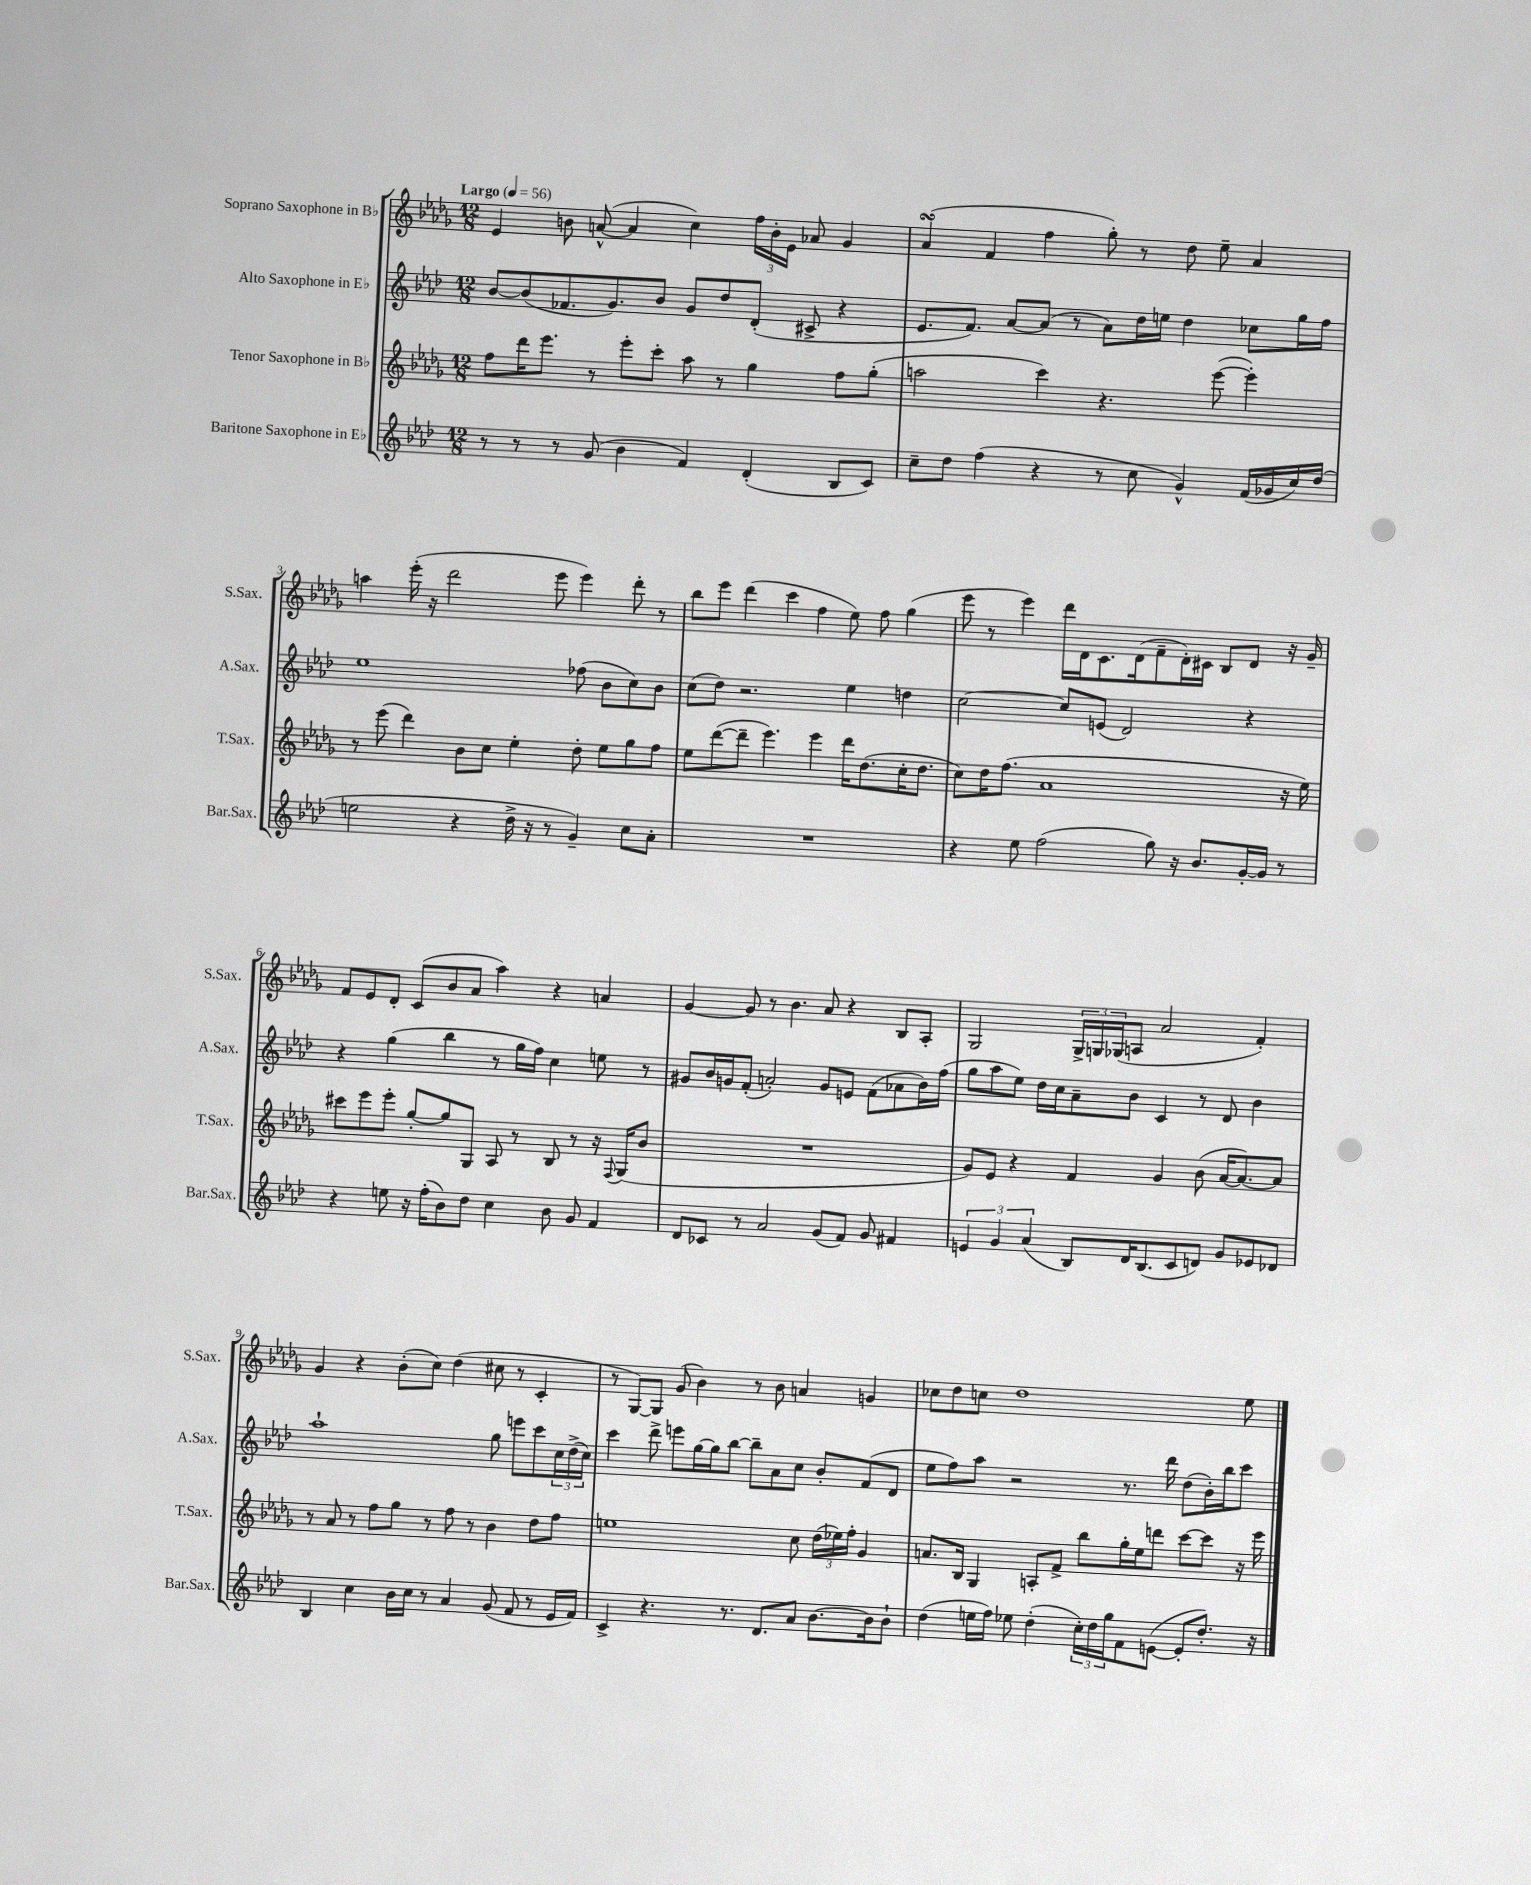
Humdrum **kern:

**kern	**kern	**kern	**kern
*staff4	*staff3	*staff2	*staff1
*clefG2	*clefG2	*clefG2	*clefG2
*k[b-e-a-d-]	*k[b-e-a-d-g-]	*k[b-e-a-d-]	*k[b-e-a-d-g-]
*M12/8	*M12/8	*M12/8	*M12/8
*MM56	*MM56	*MM56	*MM56
8r	8ff	[8b-	4e-
8r	16ddd-	(8b-]	.
.	8.eee-	.	.
8r	.	8.f-	8b
(8g	8r	.	([8a^^
.	.	8.g)	.
4b-	8eee-'	.	4a]
.	8ccc'	8b-	.
4f)	8aa-	8g	4cc)
.	8r	8dd-	.
(4d-'	4gg-	(8d-'	24ff
.	.	.	24b'
.	.	.	24e-
.	.	8c#^	8a-
8B-	8ff	4r	4g-
8c)	(8gg-'	.	.
=	=	=	=
8cc~	2aa	8.e-	(4a-
8dd-	.	.	.
.	.	8.f)	.
(4ff	.	.	4f
.	.	[8a-	.
4r	4ccc)	(8a-]	4ff
.	.	8r	.
8r	4.r	8a-)	8gg-')
8cc	.	16dd-	8r
.	.	16ee	.
4g^^)	.	4dd-	8dd-
.	([8eee-	.	8ee-~
(16f	4eee-'])	8cc-	4a-
16g-	.	.	.
16cc)	.	16gg	.
(16dd-	.	16ff	.
=	=	=	=
2ee	8r	1ee-	4aa
.	(8eee-	.	.
.	4ddd-)	.	(16eee-'
.	.	.	16r
.	.	.	2ddd-
4r	8b-	.	.
.	8cc	.	.
16dd-^	4ee-'	.	.
16r	.	.	.
8r	.	.	8eee-
4g~)	8dd-'	(8ff-	4eee-)
.	8ee-	8b-	.
8cc	8gg-	8cc)	8ddd-'
8a-'	8ff	8b-	8r
=	=	=	=
1.r	8ee-	(8cc	8bb-
.	([8ddd-	8dd-)	8eee-
.	8ddd-~]	2.r	(4ddd-
.	4.eee-)	.	.
.	.	.	4ccc
.	4eee-	.	4ff
.	16ddd-	4ee-	8ee-)
.	(8.dd-	.	.
.	.	.	8ff
.	16cc'	4dd	(4gg-
.	8.dd-	.	.
=	=	=	=
4r	8cc)	[2cc	8eee-
.	16dd-	.	8r
.	(8.ff	.	.
8ee-	.	.	4eee-)
(2ff	1a-	.	.
.	.	8cc]	16ddd-
.	.	.	16d-
.	.	(8e	8.c
.	.	2d-)	.
.	.	.	(16d-
8gg)	.	.	8f~
16r	.	.	16d-')
8.b-	.	.	16c#
.	.	.	8B-
[16g'	.	4r	8d-
16g]	.	.	.
8r	16r	.	16r
.	16ee-)	.	16g-~
=	=	=	=
4r	8ccc#	4r	8f
.	8eee-	.	8e-
8ee	8eee-'	(4gg	8d-'
16r	[8gg-'	.	(8c
(16ff'	.	.	.
8b-)	8gg-]	4bb-	8b-
8dd-	8G-	.	8a-
4cc	8A-	8r	4aa-)
.	8r	16gg	.
.	.	16ff)	.
8b-	8B-	4cc	4r
8g	8r	.	.
4f	16r	8ee	4a
.	8qqF	.	.
.	(16G-	.	.
.	8b-	8r	.
=	=	=	=
8d-	1.r	8g#	[4g-
8c-	.	16b-	.
.	.	16g	.
8r	.	(8f'	8g-]
2a-	.	2a')	8r
.	.	.	4.b-
(8g	.	8g	8a-
8f)	.	8e	4r
8g	.	(8f	.
4f#	.	8a-	8B-
.	.	16b-)	8A-'
.	.	(16ff	.
=	=	=	=
6e	8g-)	8gg	2G-
.	8e-	8aa-	.
6g	.	.	.
.	4r	8ee-)	.
(6a-	.	.	.
.	.	16dd-	.
.	.	16cc	.
8B-)	4f	8a-~	24G-^
.	.	.	24G
.	.	.	(24G-
16d-	.	8b-	8A
(8.B-	.	.	.
.	4g-	4c	2a-
8c	.	.	.
8d)	(8b-	8r	.
8g	[16a-	8d-	.
.	8.a-_)	.	.
8e-	.	4b-	4f')
8d-	8a-]	.	.
=	=	=	=
4B-	8r	1aa-`	4g-
.	8a-	.	.
4cc	8r	.	4r
.	8ff	.	.
16b-	8gg-	.	(8b-'
16cc	.	.	.
8r	8r	.	8cc)
4a-	8ff	.	(4dd-
.	8r	.	.
(8g	4b-	8gg	8cc#
8f	.	8eee	8r
8r	8dd-	8ccc	4c'
16e-	8ff	24cc	.
.	.	(24dd-^	.
16f)	.	.	.
.	.	24cc)	.
=	=	=	=
4c^	1ee	4ccc	8r
.	.	.	[8G-)
4.r	.	8ddd-^	8G-]
.	.	8eee	(8g-
.	.	[16gg	4b-)
.	.	16gg]	.
8.r	.	[8bb-	.
.	.	8bb-~]	8r
8.d-	.	.	.
.	.	8a-	8b-
8a-	8cc	8cc	4a
[8.b-	(24dd-	8b-'	.
.	24ee-)	.	.
.	24ff'	.	.
.	4g-	(8f	4g
16b-]	.	.	.
8b-`	.	8d-	.
=	=	=	=
(4dd-	8.a	8ee-	8cc-
.	.	8ff)	8dd-
.	16B-	.	.
16ee	4G-	8aa-	8cc
16ff)	.	.	.
8ee-	.	2r	1dd-
(4dd-'	8A'	.	.
.	8f^	.	.
24cc')	8bb-	.	.
24dd-	.	.	.
24gg	.	.	.
8f	16gg-'	8.r	.
.	16ee-	.	.
([8e	8ddd	.	.
.	.	16ddd-	.
8e']	[8ccc	(8dd-	.
8.dd-')	8ccc]	16b-')	.
.	.	16bb-	.
.	16r	8ccc	8ee-
16r	16eee-	.	.
==	==	==	==
*-	*-	*-	*-
